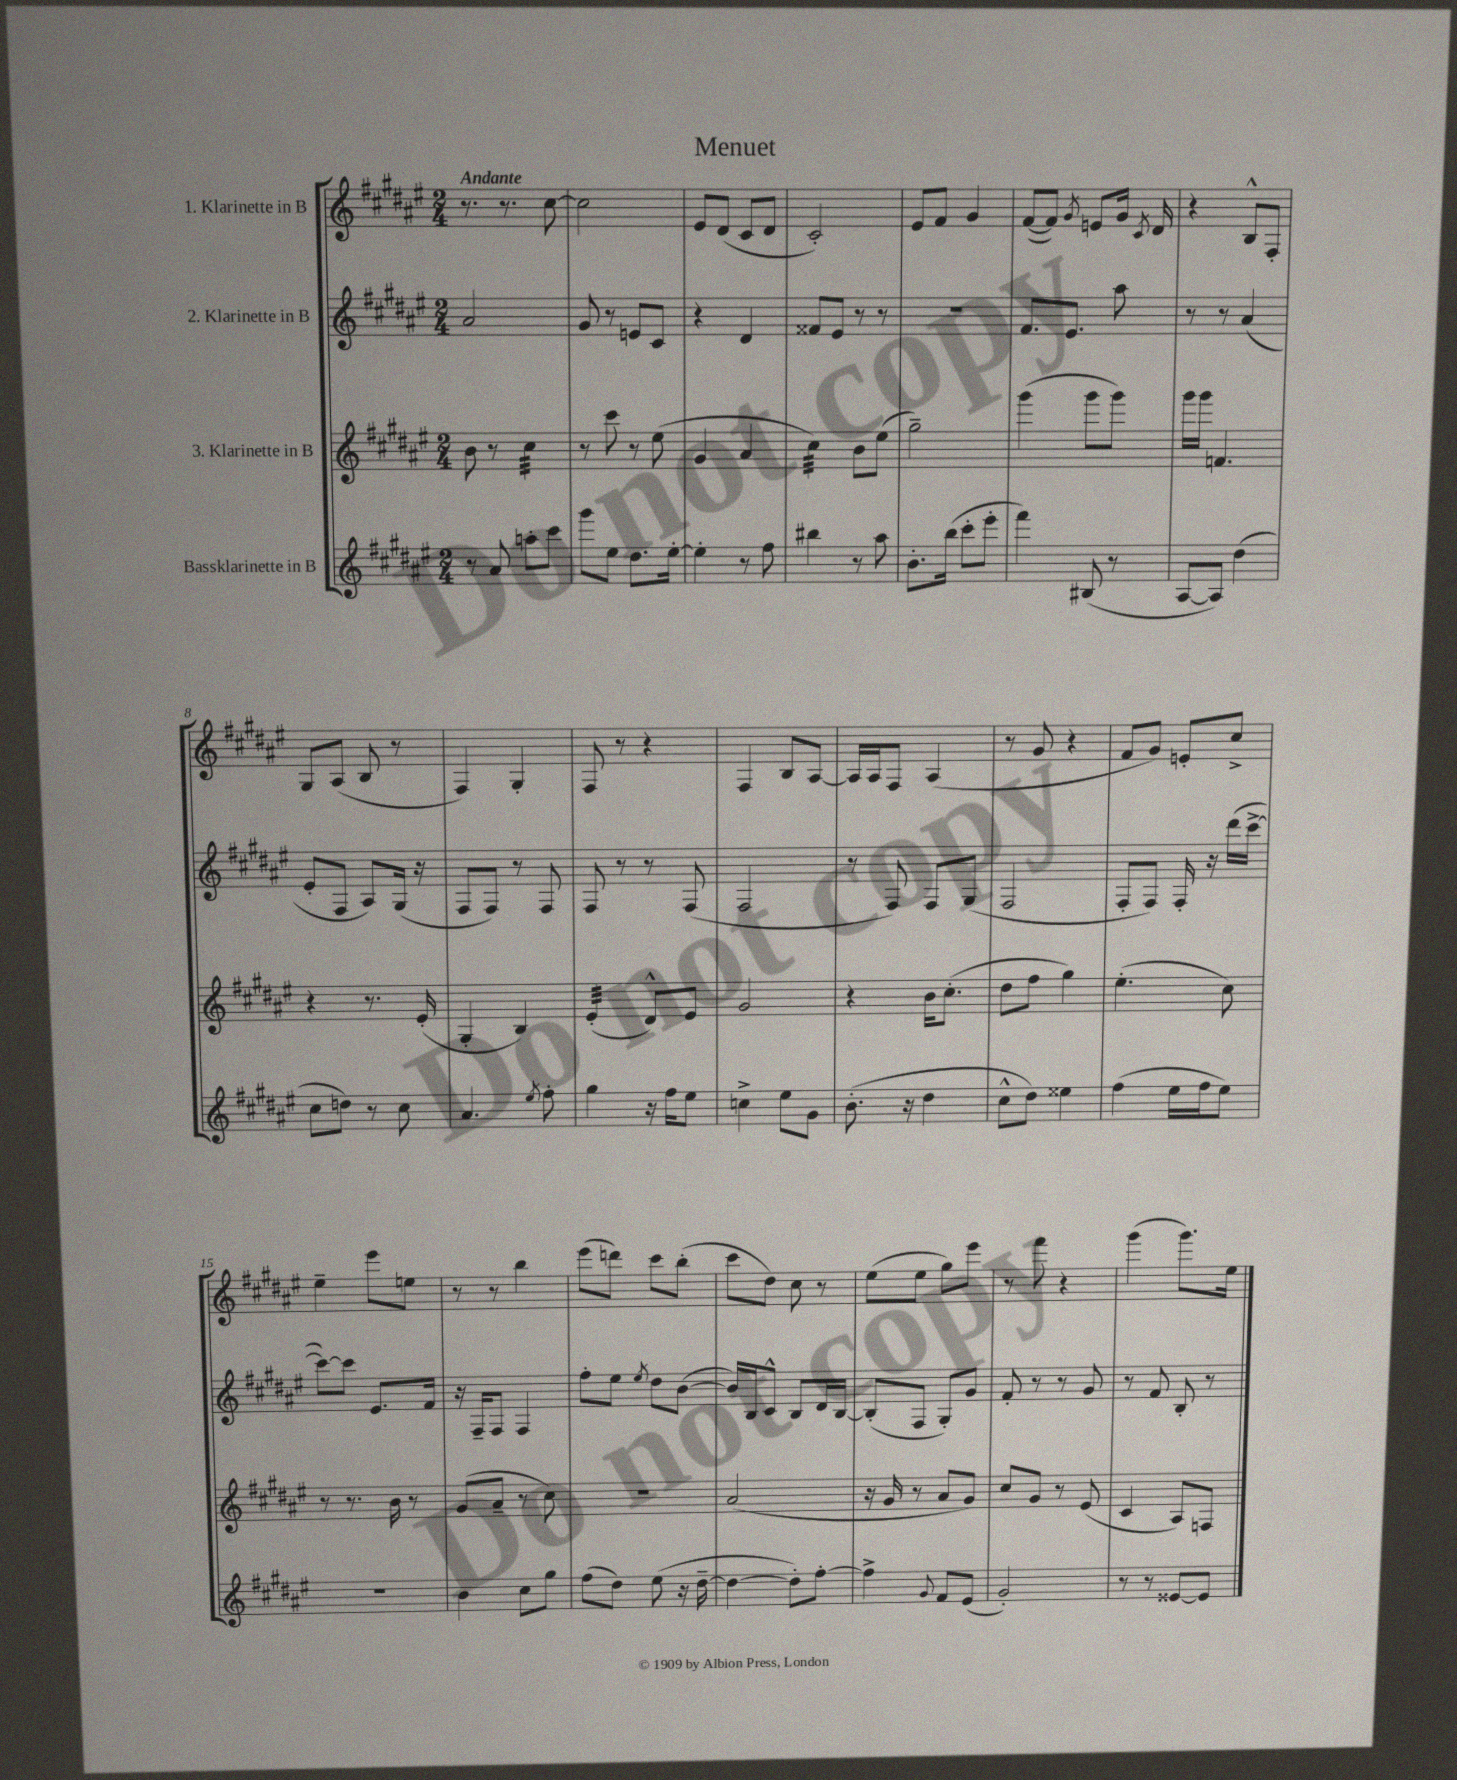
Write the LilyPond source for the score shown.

\header { title = "Menuet" }
<<
\new StaffGroup <<
\new Staff = "s0" \with { instrumentName = "1. Klarinette in B" } {
    \clef treble \key fis \major \numericTimeSignature \time 2/4 \tempo "Andante"
    \autoBeamOff r8. r8. cis''8~ |
    cis''2 |
    eis'8[ dis'8]( cis'8[ dis'8] |
    cis'2-.) |
    eis'8[ fis'8] gis'4 |
    fis'8[~( fis'8]) \acciaccatura { gis'8 } e'8[ gis'16] \acciaccatura { cis'8 } dis'16 |
    r4 b8[-^ fis8]-. |
    gis8[ ais8]( b8 r8 |
    fis4) gis4-. |
    fis8 r8 r4 |
    fis4 b8[ ais8]~ |
    ais16[ ais16 fis8] ais4( |
    r8 gis'8 r4 |
    fis'8[ gis'8]) e'8[-. cis''8]-> |
    eis''4-- eis'''8[ e''8] |
    r8 r8 b''4 |
    eis'''8[( d'''8]) cis'''8[ b''8]-.( |
    cis'''8[ dis''8]) cis''8 r8 |
    eis''8[( eis''8] gis''8[) eis'''8] |
    r8 fis'''8 r4 |
    gis'''4( gis'''8.[) eis''16] \bar "|." |
}
\new Staff = "s1" \with { instrumentName = "2. Klarinette in B" } {
    \clef treble \key fis \major \numericTimeSignature \time 2/4
    \autoBeamOff ais'2 |
    gis'8 r8 e'8[ cis'8] |
    r4 dis'4 |
    fisis'8[ eis'8] r8 r8 |
    R2 |
    fis'8.[ eis'8.] ais''8 |
    r8 r8 ais'4( |
    eis'8[-. fis8] ais8[) gis16]( r16 |
    fis8[ fis8]) r8 fis8 |
    fis8 r8 r8 fis8( |
    fis2 |
    r8 fis8) fis8[ gis8]( |
    fis2 |
    fis8[-. fis8]) fis16-. r16 dis'''16[( cis'''16]~-> |
    cis'''8[~) cis'''8] eis'8.[ fis'16] |
    r16 fis16[-- fis8] fis4 |
    fis''8[-. eis''8] \acciaccatura { eis''8 } dis''8[ b'8]~( |
    b'16[) b16 cis'8]-^ b8[ dis'16 b16]~ |
    b8[-.( fis8] gis8[-.) gis'8] |
    fis'8-. r8 r8 gis'8 |
    r8 fis'8 b8-. r8 \bar "|." |
}
\new Staff = "s2" \with { instrumentName = "3. Klarinette in B" } {
    \clef treble \key fis \major \numericTimeSignature \time 2/4
    \autoBeamOff b'8 r8 cis''4:32 |
    r8 cis'''8 r8 eis''8( |
    gis'4 ais'4 |
    cis''4:32) b'8[ eis''8]( |
    gis''2--) |
    gis'''4( gis'''8[ gis'''8]) |
    gis'''16[ gis'''16] f'4. |
    r4 r8. eis'16-.( |
    gis4-. b4) |
    eis'4:32-.( dis'8[-^) eis'8] |
    gis'2 |
    r4 b'16[ cis''8.]-.( |
    dis''8[ fis''8] gis''4) |
    eis''4.-.( cis''8) |
    r8 r8. b'16 r8 |
    gis'8[( ais'8]-- r8 cis''8) |
    r2 |
    ais'2( |
    r16 gis'16 r8 ais'8[ gis'8]) |
    cis''8[ gis'8] r8 eis'8( |
    cis'4 ais8[) f8] \bar "|." |
}
\new Staff = "s3" \with { instrumentName = "Bassklarinette in B" } {
    \clef treble \key fis \major \numericTimeSignature \time 2/4
    \autoBeamOff r8 ais'8 a''8[-. cis'''8] |
    gis'''8[ eis''8] dis''8.[ eis''16]~-. |
    eis''4-. r8 fis''8 |
    bis''4 r8 ais''8 |
    b'8.[-. b''16]( cis'''8[-. eis'''8]-. |
    fis'''4) bis8( r8 |
    ais8[~ ais8]) dis''4( |
    cis''8[ d''8]) r8 cis''8 |
    ais'4. \acciaccatura { eis''8 } fis''8-. |
    gis''4 r16 fis''16[ eis''8] |
    c''4-> eis''8[ gis'8] |
    b'8.-.( r16 dis''4 |
    cis''8[-^ dis''8]) eisis''4 |
    fis''4( eis''16[ fis''16 eis''8]) |
    R2 |
    b'4 cis''8[ gis''8] |
    fis''8[( dis''8]) eis''8( r16 dis''16~-- |
    dis''4~ dis''8[-.) fis''8]~-. |
    fis''4-> \appoggiatura { gis'8 } fis'8[ eis'8]( |
    gis'2-.) |
    r8 r8 eisis'8[~ eisis'8] \bar "|." |
}
>>
>>
